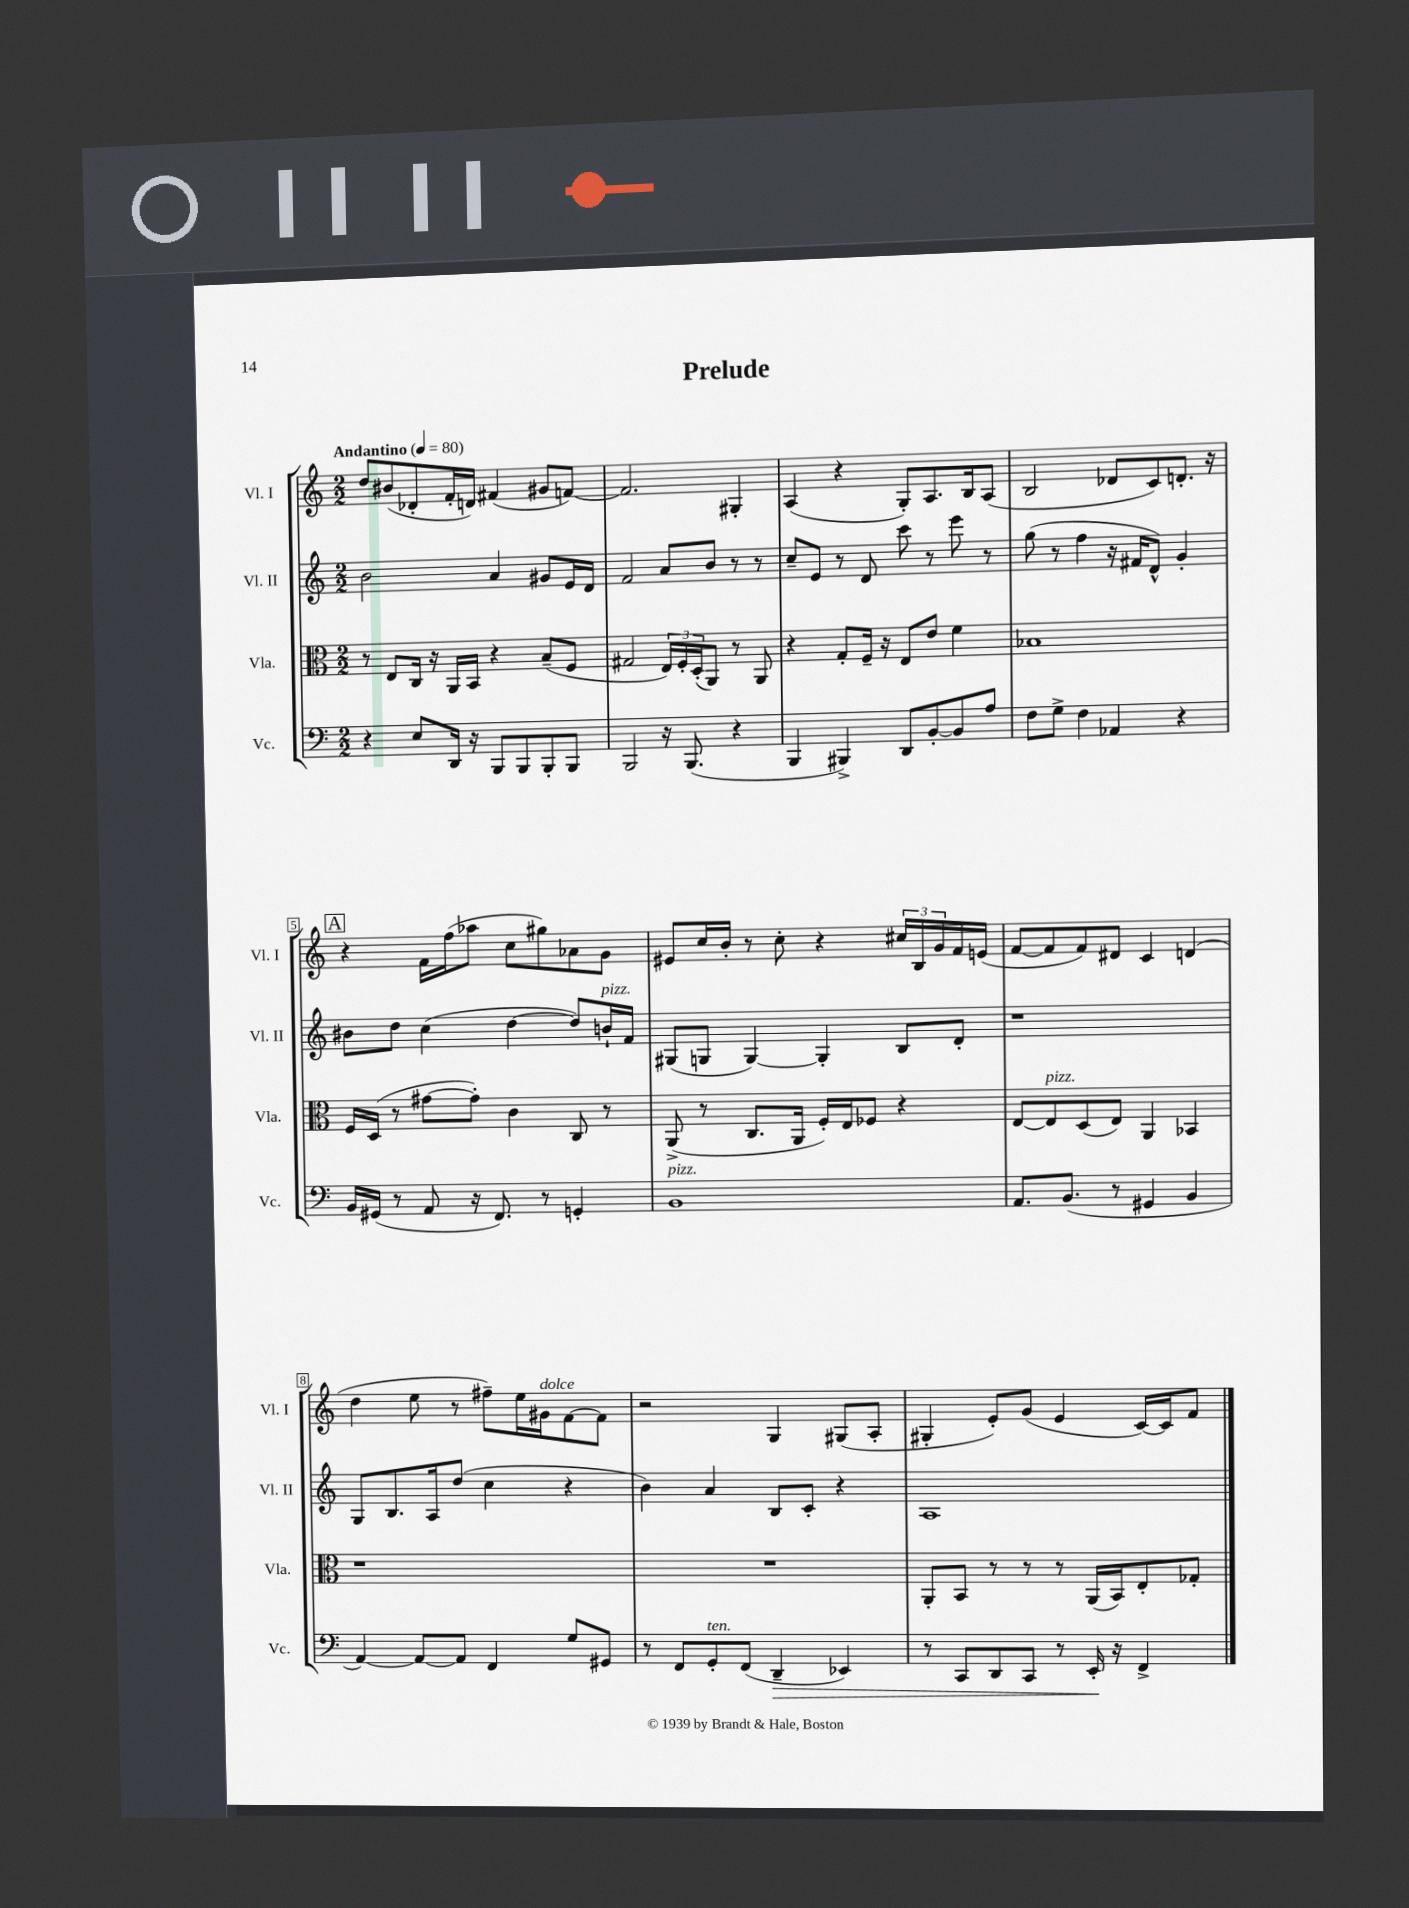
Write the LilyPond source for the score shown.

\header { title = "Prelude" }
<<
\new StaffGroup <<
\new Staff = "s0" \with { instrumentName = "Vl. I" shortInstrumentName = "Vl. I" } {
    \clef treble \key c \major \numericTimeSignature \time 2/2 \tempo "Andantino" 4 = 80
    d''8 bis'8( des'8-. f'16-. d'16) fis'4( gis'8 f'8~) |
    f'2. gis4-. |
    a4( r4 g8-.) a8. b16 a8( |
    b2 des'8 c'8) d'8.-. r16 |
    \mark \markup { \box "A" } r4 f'16 f''16( aes''8 c''8 gis''8) aes'8 g'8 |
    eis'8 c''16 b'16-. r8 c''8-. r4 \tuplet 3/2 { cis''16 b16 g'16 } f'16 e'16( |
    f'8~ f'8 f'8) dis'8 c'4 d'4( |
    d''4 e''8 r8 fis''8--) e''16 gis'16^\markup { \italic "dolce" } f'8~ f'8 |
    r2 g4 gis8( a8-. |
    gis4-. e'8-.) g'8( e'4 c'16~) c'16 f'8 \bar "|." |
}
\new Staff = "s1" \with { instrumentName = "Vl. II" shortInstrumentName = "Vl. II" } {
    \clef treble \key c \major \numericTimeSignature \time 2/2
    b'2 a'4 gis'8 e'16 d'16 |
    f'2 a'8 b'8 r8 r8 |
    c''8-- e'8 r8 d'8 c'''8 r8 e'''8 r8 |
    g''8( r8 f''4 r16 fis'16 d'8-^) g'4-. |
    \mark \markup { \box "A" } bis'8 d''8 c''4( d''4~ d''8) b'16-!^\markup { \italic "pizz." } f'16 |
    gis8( g8 g4~) g4-. b8 d'8-. |
    r1 |
    g8 b8. a16 d''8( c''4 r4 |
    b'4) a'4 b8 c'8-. r4 |
    a1 \bar "|." |
}
\new Staff = "s2" \with { instrumentName = "Vla." shortInstrumentName = "Vla." } {
    \clef alto \key c \major \numericTimeSignature \time 2/2
    r8 e8 c16 r16 a,16 b,16 r4 b8--( f8 |
    gis2 \tuplet 3/2 { e16) f16-. d16-.( } a,8) r8 a,8 |
    r4 g8-. f16-- r16 e8 e'8 f'4 |
    bes1 |
    \mark \markup { \box "A" } f16 d16( r8 gis'8~ gis'8-.) c'4 c8 r8 |
    a,8->( r8 c8. a,16 f16-.) e16 fes8 r4 |
    e8~ e8^\markup { \italic "pizz." } d8( e8) a,4 bes,4 |
    r1 |
    R1 |
    a,8-. b,8 r8 r8 r8 a,16( b,16) e8-. ges8-. \bar "|." |
}
\new Staff = "s3" \with { instrumentName = "Vc." shortInstrumentName = "Vc." } {
    \clef bass \key c \major \numericTimeSignature \time 2/2
    r4 e8 d,16 r16 b,,8 b,,8 b,,8-. b,,8 |
    b,,2 r16 b,,8.( r4 |
    b,,4 bis,,4->) d,8 b,8~-. b,8 a8 |
    f8 g8-> f4 aes,4 r4 |
    \mark \markup { \box "A" } b,16 gis,16( r8 a,8 r16 f,8.) r8 g,4-. |
    b,1^\markup { \italic "pizz." } |
    a,8. b,8.( r8 gis,4 b,4 |
    a,4~) a,8~ a,8 f,4 g8 gis,8 |
    r8 f,8 g,8-.^\markup { \italic "ten." } f,8( d,4--\> ees,4) |
    r8 c,8 d,8 c,8 r8 e,16-.\! r16 f,4-> \bar "|." |
}
>>
>>
\layout { \context { \Score \override BarNumber.stencil = #(make-stencil-boxer 0.1 0.3 ly:text-interface::print) } }
